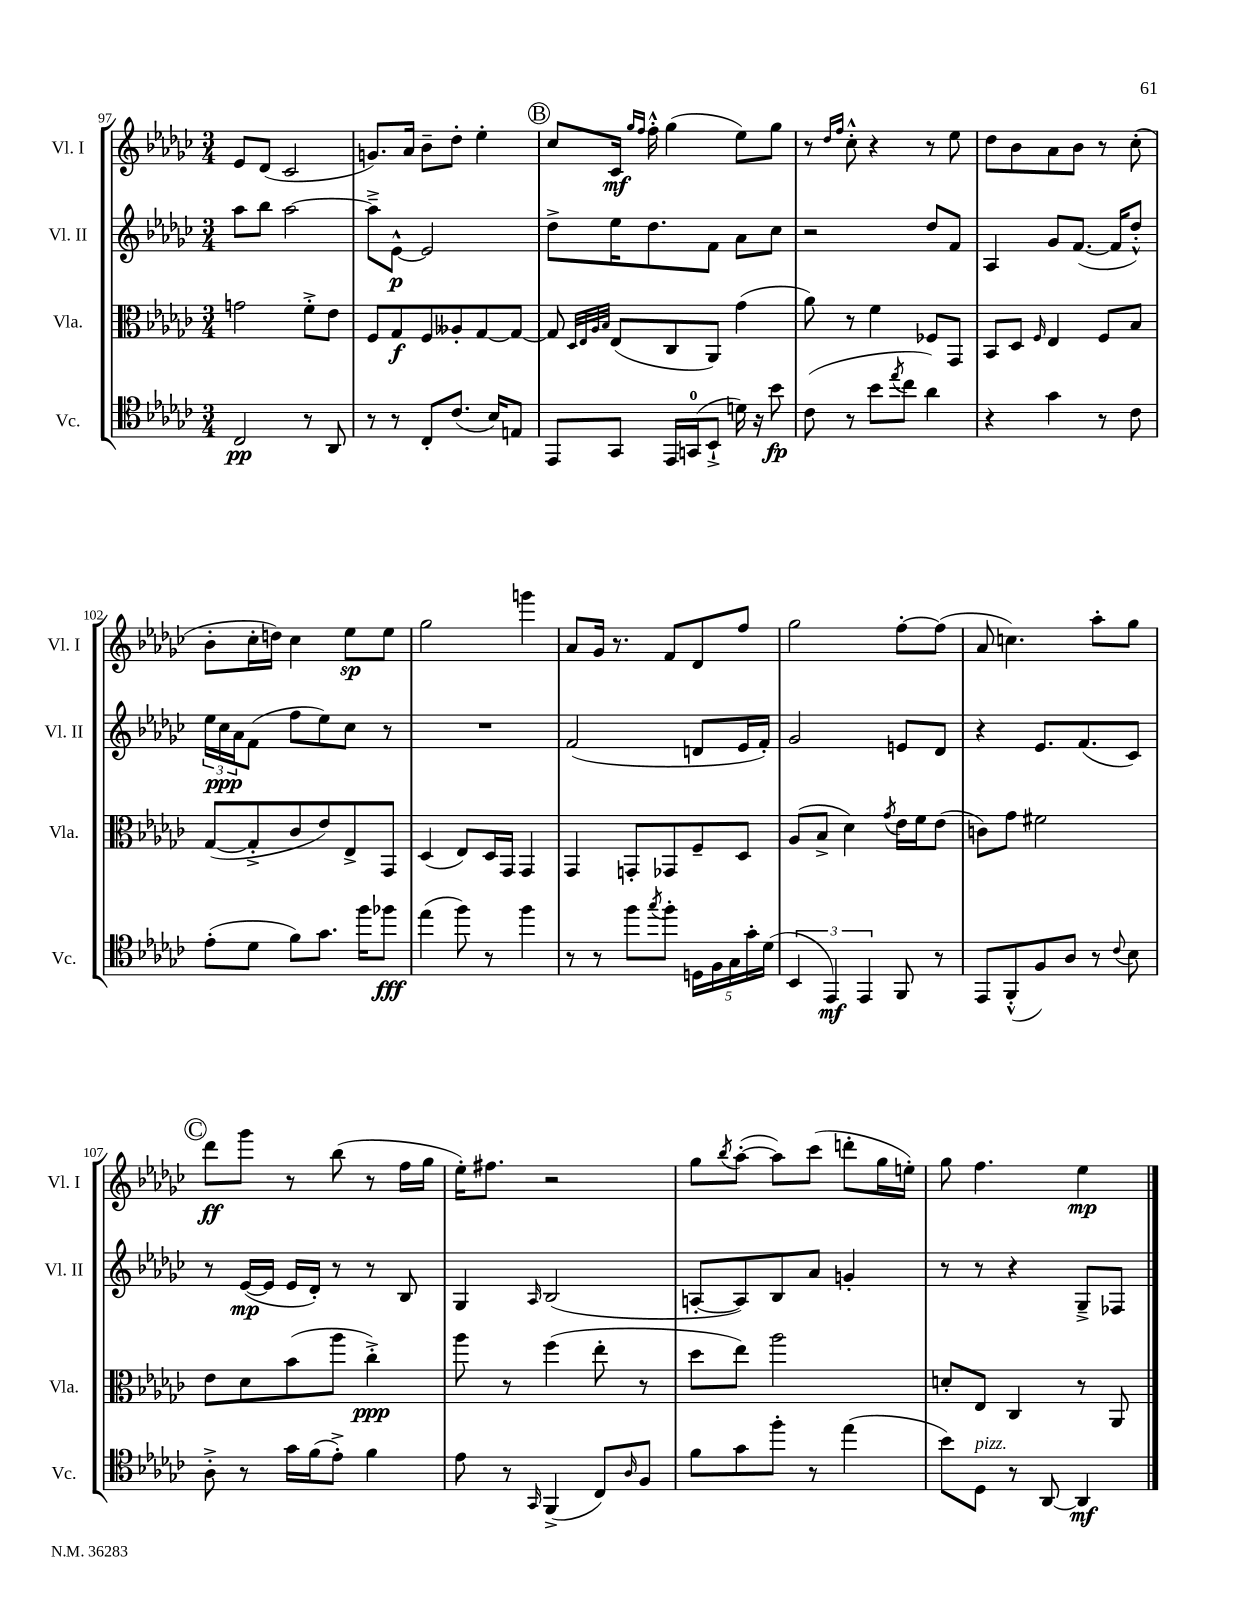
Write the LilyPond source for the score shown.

<<
\new StaffGroup <<
\new Staff = "s0" \with { instrumentName = "Vl. I" shortInstrumentName = "Vl. I" } {
    \clef treble \key ges \major \numericTimeSignature \time 3/4
    ees'8 des'8( ces'2 |
    g'8.) aes'16 bes'8-- des''8-. ees''4-. |
    \mark \markup { \circle "B" } ces''8 ces'16\mf \grace { ges''16 f''16 } f''16-.-^ ges''4( ees''8) ges''8 |
    r8 \grace { des''16 f''16 } ces''8-.-^ r4 r8 ees''8 |
    des''8 bes'8 aes'8 bes'8 r8 ces''8-.( |
    bes'8-. ces''16-. d''16) ces''4 ees''8\sp ees''8 |
    ges''2 g'''4 |
    aes'8 ges'16 r8. f'8 des'8 f''8 |
    ges''2 f''8~-. f''8( |
    aes'8 c''4.) aes''8-. ges''8 |
    \mark \markup { \circle "C" } des'''8\ff ges'''8 r8 bes''8( r8 f''16 ges''16 |
    ees''16-.) fis''8. r2 |
    ges''8 \acciaccatura { bes''8 } aes''8~-.( aes''8) ces'''8( d'''8-. ges''16 e''16-.) |
    ges''8 f''4. ees''4\mp \bar "|." |
}
\new Staff = "s1" \with { instrumentName = "Vl. II" shortInstrumentName = "Vl. II" } {
    \clef treble \key ges \major \numericTimeSignature \time 3/4
    aes''8 bes''8 aes''2~ |
    aes''8---> ees'8~-^\p ees'2 |
    \mark \markup { \circle "B" } des''8-> ees''16 des''8. f'8 aes'8 ces''8 |
    r2 des''8 f'8 |
    aes4 ges'8 f'8.~( f'16 des''8-.-^) |
    \tuplet 3/2 { ees''16 ces''16\ppp aes'16 } f'8( f''8 ees''8) ces''8 r8 |
    R2. |
    f'2( d'8 ees'16 f'16-.) |
    ges'2 e'8 des'8 |
    r4 ees'8. f'8.( ces'8) |
    \mark \markup { \circle "C" } r8 ees'16~\mp( ees'16 ees'16 des'16-.) r8 r8 bes8 |
    ges4 \grace { aes16 } bes2( |
    a8~-. a8) bes8 aes'8 g'4-. |
    r8 r8 r4 ges8---> fes8 \bar "|." |
}
\new Staff = "s2" \with { instrumentName = "Vla." shortInstrumentName = "Vla." } {
    \clef alto \key ges \major \numericTimeSignature \time 3/4
    g'2 f'8-.-> ees'8 |
    f8 ges8\f f8 aeses8-. ges8~ ges8~ |
    \mark \markup { \circle "B" } ges8 \grace { des32 ees32 aes32 bes32 } ees8( ces8 aes,8) ges'4( |
    aes'8) r8 f'4 fes8 ges,8 |
    bes,8 des8 \grace { f16 } ees4 f8 bes8 |
    ges8~( ges8-.-> ces'8 ees'8) ees8-> ges,8 |
    des4( ees8) des16 ges,16 ges,4 |
    ges,4 g,8-. ges,8 f8-- des8 |
    aes8( bes8-> des'4) \acciaccatura { ges'8 } ees'16 f'16 ees'8( |
    c'8) ges'8 fis'2 |
    \mark \markup { \circle "C" } ees'8 des'8 bes'8( aes''8 ces''4-.->\ppp) |
    aes''8 r8 f''4( ees''8-. r8 |
    des''8 ees''8) aes''2 |
    d'8-. ees8 ces4 r8 aes,8 \bar "|." |
}
\new Staff = "s3" \with { instrumentName = "Vc." shortInstrumentName = "Vc." } {
    \clef tenor \key ges \major \numericTimeSignature \time 3/4
    ces2\pp r8 aes,8 |
    r8 r8 ces8-. ces'8.( bes16) e8 |
    \mark \markup { \circle "B" } ees,8 ges,8 ees,16 g,16-0( bes,8-!-> d'16) r16 bes'8\fp |
    ces'8( r8 bes'8 \acciaccatura { ees''8 } ces''8 aes'4) |
    r4 ges'4 r8 ces'8 |
    ees'8-.( des'8 f'8) ges'8. f''16 fes''8\fff |
    ees''4( f''8) r8 f''4 |
    r8 r8 f''8 \acciaccatura { ges''8 } f''8-. \tuplet 5/4 { d16 f16 ges16 ges'16-. des'16( } |
    \tuplet 3/2 { bes,4 ees,4\mf) ees,4 } f,8 r8 |
    ees,8 f,8-.-^( f8) aes8 r8 \appoggiatura { ces'8 } bes8 |
    \mark \markup { \circle "C" } aes8-.-> r8 ges'16 f'16( ees'8-.->) f'4 |
    ees'8 r8 \grace { ges,16 } f,4->( ces8) \grace { aes16 } f8 |
    f'8 ges'8 f''8-. r8 ees''4( |
    bes'8) des8^\markup { \italic "pizz." } r8 aes,8~ aes,4\mf \bar "|." |
}
>>
>>
\layout { \context { \Score currentBarNumber = #97 } }
